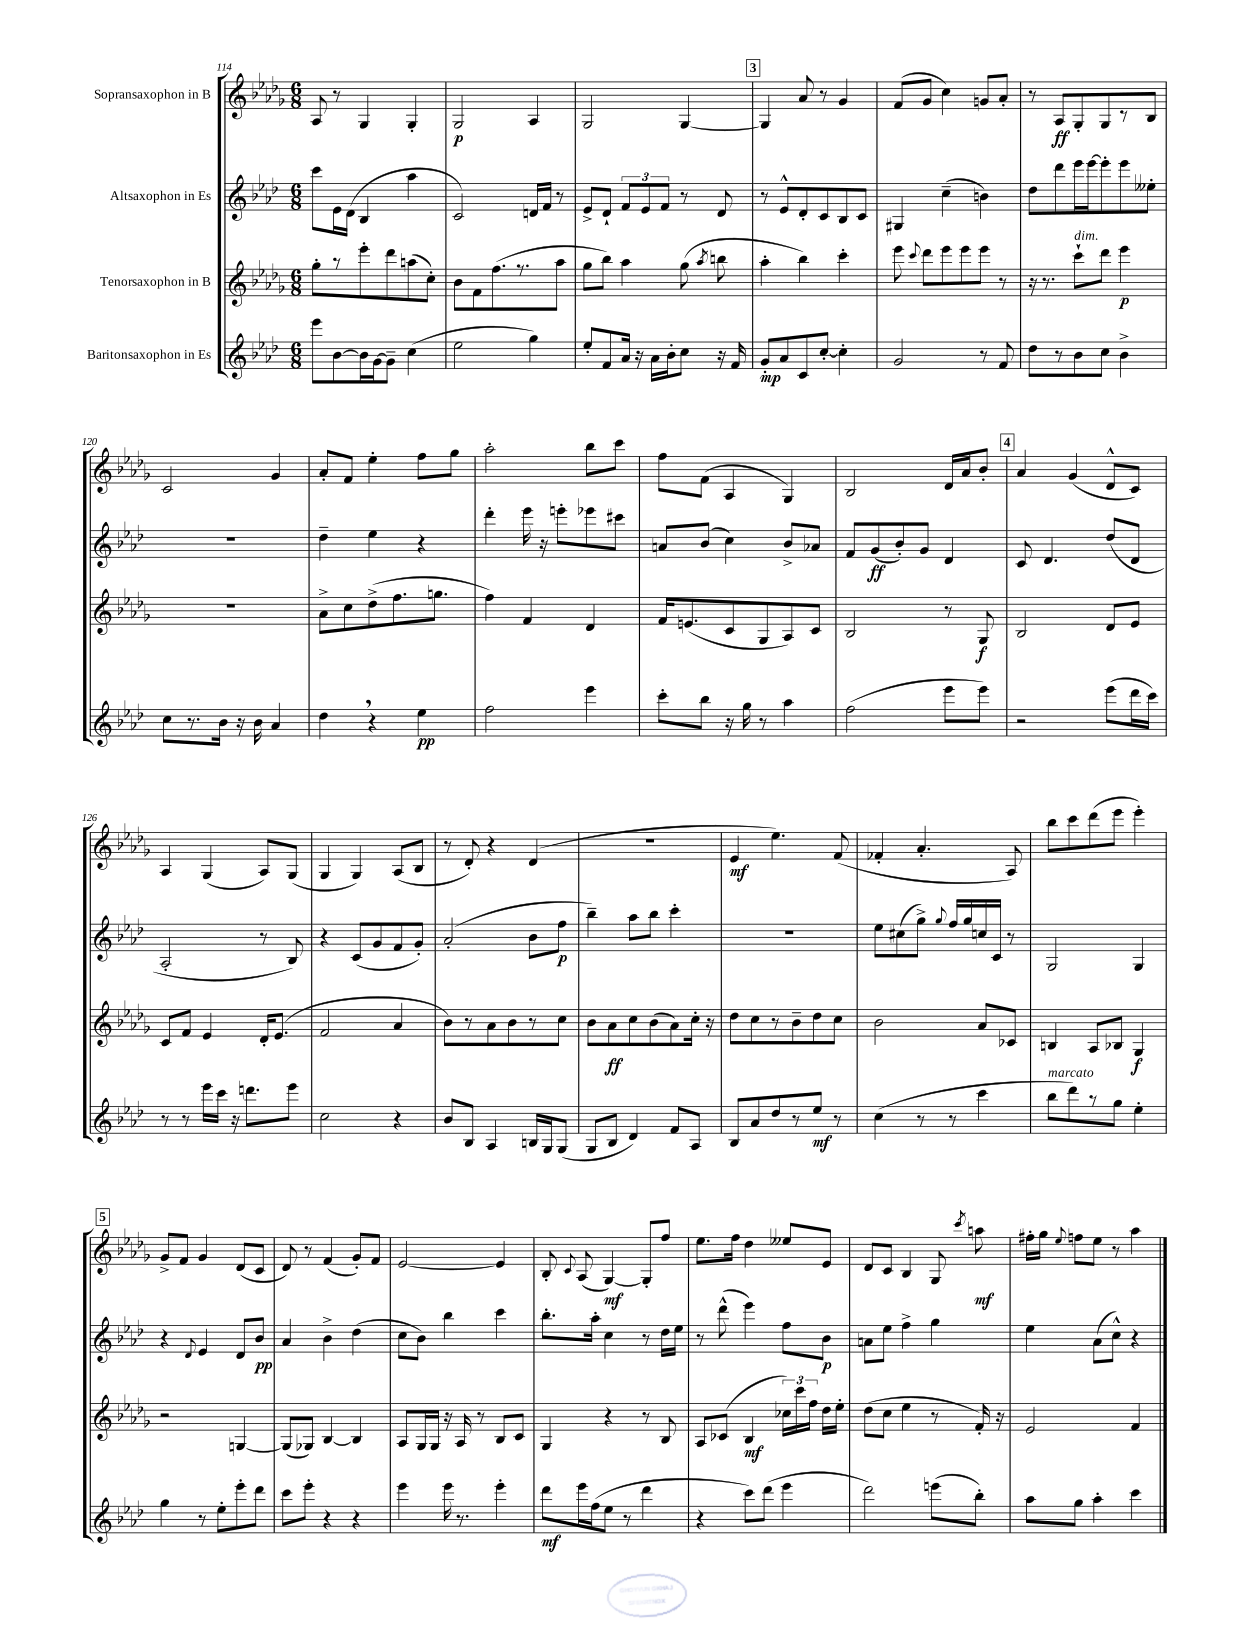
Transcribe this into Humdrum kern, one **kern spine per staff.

**kern	**kern	**kern	**kern
*staff4	*staff3	*staff2	*staff1
*clefG2	*clefG2	*clefG2	*clefG2
*k[b-e-a-d-]	*k[b-e-a-d-g-]	*k[b-e-a-d-]	*k[b-e-a-d-g-]
*M6/8	*M6/8	*M6/8	*M6/8
8eee-	8gg-'	8ccc	8A-
[8b-	8r	16e-	8r
.	.	(16d-	.
16b-]	8eee-'	4B-	4G-
[16g	.	.	.
8g~]	8ddd-	.	.
(4cc	(8aa	4aa-	4G-'
.	8cc')	.	.
=	=	=	=
2ee-	8b-	2c)	2G-
.	8f	.	.
.	(8.ff	.	.
.	8.r	.	.
4gg)	.	16d	4A-
.	.	16f	.
.	8aa-	8r	.
=	=	=	=
8ee-'	8gg-	8e-^	2G-
8f	8bb-)	8d-`	.
16a-	4aa-	12f	.
16r	.	.	.
.	.	12e-	.
16a-	.	.	.
.	.	12f	.
16b-'	.	.	.
8cc	(8gg-	8r	[4G-
.	8qaa-	.	.
16r	8bb	8d-	.
16f	.	.	.
=	=	=	=
8g'	4aa-'	8r	4G-]
8a-	.	8e-^^	.
8c	4bb-)	8d-'	8a-
[8cc'	.	8c	8r
4cc']	4ccc'	8B-	4g-
.	.	8c	.
=	=	=	=
2g	8eee-	4G#	(8f
.	8qqccc	.	.
.	8ddd-	.	8g-
.	8eee-	(4cc~	4cc)
.	8eee-	.	.
8r	8eee-	4b)	8g
8f	8r	.	8a-'
=	=	=	=
8dd-	16r	8dd-	8r
.	8.r	.	.
8r	.	8ddd-	8A-
8b-	8ccc`	16eee-	8G-'
.	.	[16eee-	.
8cc	8ddd-	8eee-']	8G-
4b-^	4eee-	8eee-	8r
.	.	8ee--'	8B-
=	=	=	=
8cc	2.r	2.r	2c
8.r	.	.	.
16b-	.	.	.
16r	.	.	.
16b-	.	.	.
4a-	.	.	4g-
=	=	=	=
4dd-	8a-^	4dd-~	8a-'
.	8cc	.	8f
4r	(8dd-^	4ee-	4ee-'
.	8.ff	.	.
4ee-	.	4r	8ff
.	8.gg	.	.
.	.	.	8gg-
=	=	=	=
2ff	4ff)	4ddd-'	2aa-'
.	4f	16eee-	.
.	.	16r	.
.	.	8eee'	.
4eee-	4d-	8eee-	8bb-
.	.	8ccc#	8ccc
=	=	=	=
8ccc'	16f	8a	8ff
.	(8.e	.	.
8bb-	.	(8b-	(8f
16r	8c	4cc)	4A-
16gg	.	.	.
8r	8G-	.	.
4aa-	8A-)	8b-^	4G-)
.	8c	8a-	.
=	=	=	=
(2ff	2B-	8f	2B-
.	.	(8g	.
.	.	8b-')	.
.	.	8g	.
8eee-	8r	4d-	16d-
.	.	.	16a-
8eee-)	8G-	.	8b-'
=	=	=	=
2r	2B-	8c	4a-
.	.	4.d-	.
.	.	.	(4g-
(8eee-	8d-	(8dd-	8d-^^
16ddd-	8e-	8d-	8c)
16ccc)	.	.	.
=	=	=	=
8r	8c	2A-'	4A-
8r	8f	.	.
16eee-	4e-	.	(4G-
16ccc	.	.	.
16r	.	.	.
8.ddd	.	.	.
.	16d-'	8r	8A-)
.	(8.e-	.	.
8eee-	.	8B-)	(8G-
=	=	=	=
2cc	2f	4r	4G-
.	.	(8c	4G-)
.	.	8g	.
4r	4a-	8f	(8A-
.	.	8g')	8B-
=	=	=	=
8b-	8b-)	(2a-'	8r
8B-	8r	.	8d-')
4A-	8a-	.	4r
.	8b-	.	.
16B	8r	8b-	(4d-
16G	.	.	.
(8G	8cc	8ff	.
=	=	=	=
8G	8b-	4bb-~)	2.r
8B-	8a-	.	.
4d-)	8cc	8aa-	.
.	(8b-	8bb-	.
8f	8a-)	4ccc'	.
8A-	16cc'	.	.
.	16r	.	.
=	=	=	=
8B-	8dd-	2.r	4e-
8a-	8cc	.	.
8dd-	8r	.	4.ee-)
8r	8b-~	.	.
8ee-	8dd-	.	.
8r	8cc	.	(8f
=	=	=	=
(4cc	2b-	8ee-	4f-'
.	.	(8cc#	.
8r	.	8gg^)	4.a-'
.	.	8qqgg	.
8r	.	16ff	.
.	.	16gg	.
4ccc	8a-	16cc	.
.	.	16c	.
.	8c-	8r	8A-)
=	=	=	=
8bb-	4B	2G	8bb-
8ddd-)	.	.	8ccc
8r	8A-	.	(8ddd-
8gg	8B-	.	8eee-
4ee-'	4G-	4G	4eee-')
=	=	=	=
4gg	2r	4r	8g-^
.	.	.	8f
.	.	8qqd-	.
8r	.	4e-	4g-
8ee-'	.	.	.
8eee-'	[4G	8d-	(8d-
8ddd-	.	8b-	8c
=	=	=	=
8ccc	(8G]	4a-	8d-)
8eee-'	8G-)	.	8r
4r	[4B-	4b-^	(4f
4r	4B-]	(4dd-	8g-')
.	.	.	8f
=	=	=	=
4eee-	8A-	8cc	[2e-
.	16G-	8b-)	.
.	16G-	.	.
16eee-	16r	4bb-	.
8.r	16A-	.	.
.	8r	.	.
4eee-'	8B-	4ccc	4e-]
.	8c	.	.
=	=	=	=
8ddd-	4G-	8.bb-'	8B-'
.	.	.	8qqc
16eee-	.	.	(8A-
(16ff	.	16aa-'	.
8ee-	4r	4cc	[4G-)
8r	.	.	.
4ddd-	8r	8r	8G-']
.	8B-	16dd-	8ff
.	.	16ee-	.
=	=	=	=
4r	8A-	8r	8.ee-
.	(8c-	(8ddd-^^	.
.	.	.	16ff
8ccc)	4B-	4eee-)	4dd-
(8ddd-	.	.	.
4eee-	24cc-)	8ff	8ee--
.	24ccc	.	.
.	24ff	.	.
.	16dd-	8b-	8e-
.	16ee-'	.	.
=	=	=	=
2ddd-)	(8dd-	8a	8d-
.	8cc	8ee-	8c
.	4ee-	4ff^	4B-
(8eee	8r	4gg	8G-
.	.	.	8qccc
8bb-')	16f')	.	8aa
.	16r	.	.
=	=	=	=
8aa-	2e-	4ee-	16ff#'
.	.	.	16gg-
.	.	.	8qqee-
8gg	.	.	8ff
4aa-'	.	(8a-	8ee-
.	.	8cc^^)	8r
4ccc	4f	4r	4aa-
==	==	==	==
*-	*-	*-	*-
